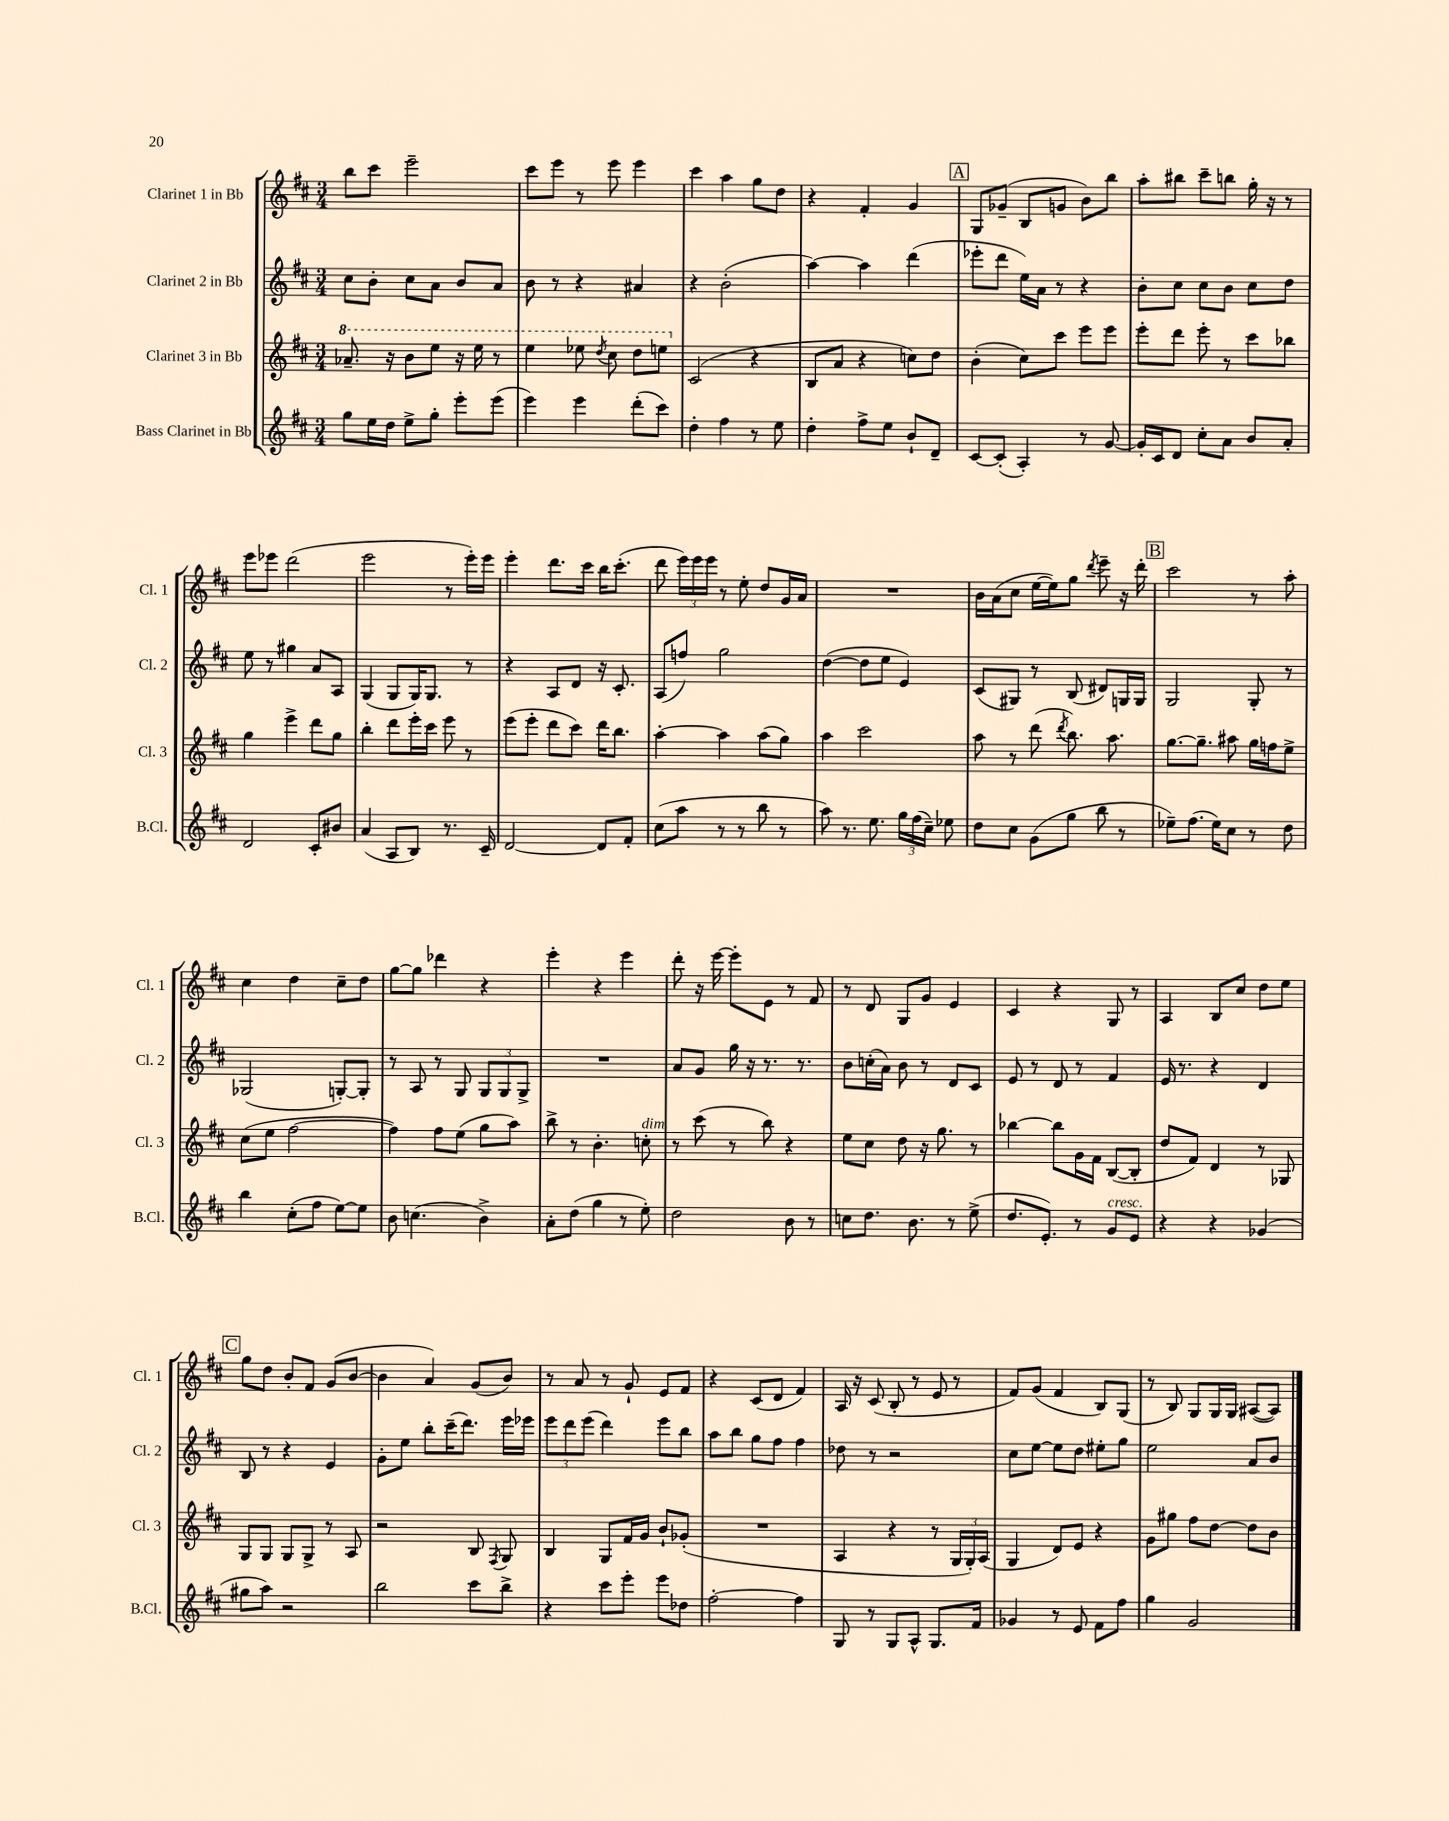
<<
\new StaffGroup <<
\new Staff = "s0" \with { instrumentName = "Clarinet 1 in Bb" shortInstrumentName = "Cl. 1" } {
    \clef treble \key d \major \numericTimeSignature \time 3/4
    \autoBeamOff b''8[ cis'''8] e'''2-- |
    cis'''8[ e'''8] r8 e'''8 e'''4 |
    cis'''4 a''4 g''8[ d''8] |
    r4 fis'4-. g'4 |
    \mark \markup { \box "A" } g8[ ges'8]--( b8[ g'8] b'8[) b''8] |
    a''8[-. bis''8] cis'''8[-- b''8] g''16-. r16 r8 |
    e'''8[ ees'''8] d'''2( |
    e'''2 r8 e'''16[-.) e'''16] |
    e'''4-. d'''8.[ cis'''16] b''16[ cis'''8.]-.( |
    d'''8 \tuplet 3/2 { e'''16[) e'''16 e'''16] } r8 e''8-. d''8[ g'16 a'16] |
    R2. |
    b'16[ a'16( cis''8] e''16[~ e''16) g''8] \acciaccatura { d'''8 } e'''8-- r16 d'''16-. |
    \mark \markup { \box "B" } cis'''2 r8 a''8-. |
    cis''4 d''4 cis''8[-- d''8] |
    g''8[~ g''8] des'''4 r4 |
    e'''4-. r4 e'''4 |
    d'''8-. r16 e'''16~ e'''8[-. e'8] r8 fis'8 |
    r8 d'8 g8[ g'8] e'4 |
    cis'4 r4 g8 r8 |
    a4 b8[ cis''8] d''8[ e''8] |
    \mark \markup { \box "C" } g''8[ d''8] b'8[-. fis'8] g'8[( b'8]~ |
    b'4 a'4) g'8[( b'8]) |
    r8 a'8 r8 g'8-! e'8[ fis'8] |
    r4 cis'8[( d'8] fis'4) |
    a16 r16 cis'8( b8-. r8 e'8 r8 |
    fis'8[) g'8]( fis'4 b8[) g8]( |
    r8 b8) g8[ g16 g16] ais8[~( ais8]) \bar "|." |
}
\new Staff = "s1" \with { instrumentName = "Clarinet 2 in Bb" shortInstrumentName = "Cl. 2" } {
    \clef treble \key d \major \numericTimeSignature \time 3/4
    \autoBeamOff cis''8[ b'8]-. cis''8[ a'8] b'8[ a'8] |
    b'8 r8 r4 ais'4 |
    r4 b'2-.( |
    a''4~) a''4 d'''4( |
    \mark \markup { \box "A" } ees'''8[-. d'''8] e''16[) a'16] r8 r4 |
    b'8[-. cis''8] cis''8[ b'8] cis''8[ d''8] |
    e''8 r8 gis''4 a'8[ a8] |
    g4( g8[ g16) g8.] r8 |
    r4 a8[ d'8] r16 cis'8.-. |
    a8[( f''8]) g''2 |
    d''4~( d''8[ e''8] e'4) |
    cis'8[( gis8]) r8 b8( dis'8[) g16 g16] |
    \mark \markup { \box "B" } g2 g8-. r8 |
    ges2( g8[~-.) g8]-. |
    r8 a8 r8 g8 \tuplet 3/2 { g8[ g8 g8]-> } |
    R2. |
    a'8[ g'8] g''16 r16 r8. r8. |
    b'8[ c''16-.( a'16]) b'8 r8 d'8[ cis'8] |
    e'8 r8 d'8 r8 fis'4 |
    e'16 r8. r4 d'4 |
    \mark \markup { \box "C" } b8 r8 r4 e'4 |
    g'8[-. e''8] b''8[-. cis'''16--( d'''8.]) e'''16[ ees'''16] |
    \tuplet 3/2 { e'''8[ d'''8 e'''8]( } d'''4) e'''8[ b''8] |
    a''8[ b''8] g''8[ fis''8] fis''4 |
    des''8 r8 r2 |
    cis''8[ e''8]~ e''8[ d''8] eis''8[-. g''8] |
    e''2 a'8[ b'8] \bar "|." |
}
\new Staff = "s2" \with { instrumentName = "Clarinet 3 in Bb" shortInstrumentName = "Cl. 3" } {
    \clef treble \key d \major \numericTimeSignature \time 3/4
    \autoBeamOff \ottava #1 aes''8.-- r16 b''8[ e'''8] r16 e'''16 r8 |
    e'''4 ees'''8 \acciaccatura { d'''8 } cis'''8 d'''8[ e'''8] \ottava #0 |
    cis'2( r4 |
    b8[ a'8] r4 c''8[) d''8] |
    \mark \markup { \box "A" } b'4-.( cis''8[) cis'''8] e'''8[ e'''8] |
    e'''8[-. d'''8] e'''8-. r8 cis'''8[ bes''8] |
    g''4 e'''4-> d'''8[ g''8] |
    b''4-. d'''8[ e'''16-. cis'''16] e'''8 r8 |
    e'''8[( e'''8]-. d'''8[ cis'''8]) d'''16[ b''8.] |
    a''4~-. a''4 a''8[( g''8]) |
    a''4 cis'''2 |
    a''8 r8 d'''8( \acciaccatura { d'''8 } b''8.) a''8. |
    \mark \markup { \box "B" } g''8.[~ g''8.]-- ais''8 g''16[ f''16 e''8]-> |
    cis''8[( e''8] fis''2~ |
    fis''4) fis''8[ e''8]( g''8[ a''8]) |
    b''8-> r8 b'4.-. c''8-.^\markup { \italic "dim." } |
    r8 cis'''8( r8 b''8) r4 |
    e''8[ cis''8] d''8 r16 g''8. r8 |
    bes''4~ bes''8[ g'16 fis'16] b8[~( b8]-. |
    d''8[ fis'8]) d'4 r8 ges8 |
    \mark \markup { \box "C" } g8[ g8] g8[ g8]-> r8 a8 |
    r2 b8 \acciaccatura { fis8 } g8 |
    b4 g8[ fis'16 g'16] b'8[-! ges'8]-.( |
    R2. |
    a4 r4 r8 \tuplet 3/2 { g16[ g16-.) a16]( } |
    g4 d'8[) e'8] r4 |
    g'8[ gis''8] fis''8[ d''8]~ d''8[ b'8] \bar "|." |
}
\new Staff = "s3" \with { instrumentName = "Bass Clarinet in Bb" shortInstrumentName = "B.Cl." } {
    \clef treble \key d \major \numericTimeSignature \time 3/4
    \autoBeamOff g''8[ e''16 d''16] e''8[-> g''8]-. e'''8[-. e'''8]( |
    e'''4) e'''4 d'''8[-.( cis'''8]) |
    d''4-. fis''4 r8 e''8 |
    d''4-. fis''8[-> e''8] b'8[-! d'8]-- |
    \mark \markup { \box "A" } cis'8[~ cis'8]-.( a4-.) r8 g'8~ |
    g'16[-. cis'16 d'8] cis''8[-. a'8] b'8[ a'8]-. |
    d'2 cis'8[-. bis'8] |
    a'4( a8[ b8]) r8. cis'16-- |
    d'2~ d'8[ fis'8]-. |
    cis''8[( a''8] r8 r8 b''8 r8 |
    a''8) r8. e''8. \tuplet 3/2 { g''16[ fis''16( cis''16]--) } ees''8 |
    d''8[ cis''8] g'8[( g''8] b''8 r8 |
    \mark \markup { \box "B" } ees''8[--) fis''8.]( ees''16[) cis''8] r8 d''8 |
    b''4 cis''8[-.( fis''8] e''8[~) e''8] |
    b'8 c''4.( b'4->) |
    a'8[-. d''8]( g''4 r8 e''8-.) |
    d''2 b'8 r8 |
    c''8[ d''8.] b'8. r8 e''8->( |
    d''8.[ e'8.]-.) r8 g'8[^\markup { \italic "cresc." } e'8] |
    r4 r4 ges'4( |
    \mark \markup { \box "C" } gis''8[ a''8]) r2 |
    b''2 cis'''8[ b''8]-> |
    r4 cis'''8[ e'''8]-. e'''8[ des''8] |
    fis''2~-. fis''4 |
    g8 r8 g8[ a8]-^ g8.[ fis'16] |
    ges'4 r8 e'8 fis'8[ fis''8] |
    g''4 g'2 \bar "|." |
}
>>
>>
\layout { \context { \Score \remove "Bar_number_engraver" } }
